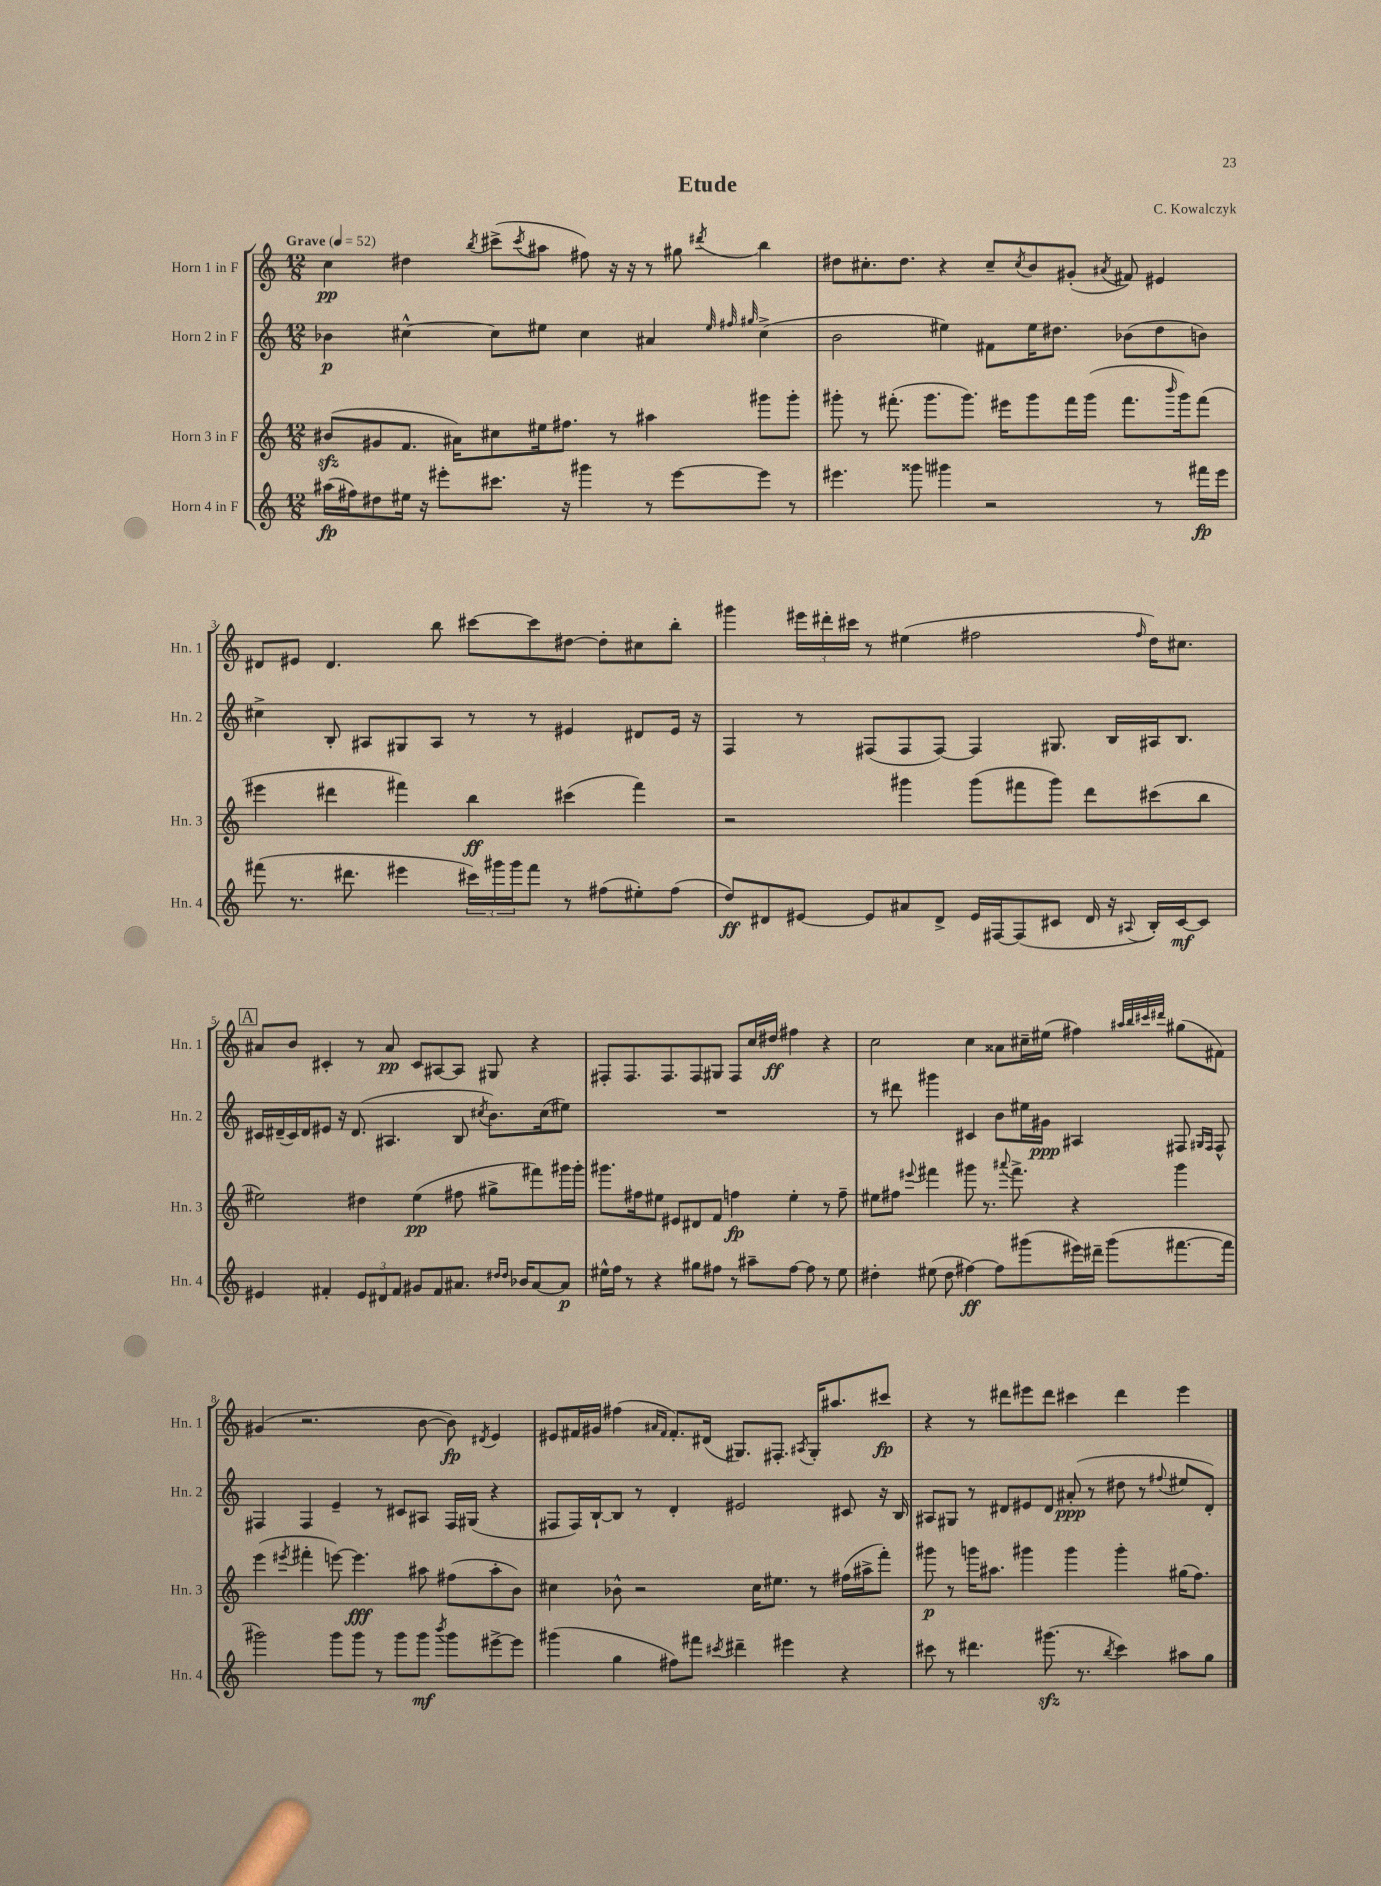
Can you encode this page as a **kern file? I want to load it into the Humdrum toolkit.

**kern	**dynam	**kern	**dynam	**kern	**dynam	**kern	**dynam
*part4	*part4	*part3	*part3	*part2	*part2	*part1	*part1
*staff4	*staff4	*staff3	*staff3	*staff2	*staff2	*staff1	*staff1
*I"Horn 4 in F	*	*I"Horn 3 in F	*	*I"Horn 2 in F	*	*I"Horn 1 in F	*
*I'Hn. 4	*	*I'Hn. 3	*	*I'Hn. 2	*	*I'Hn. 1	*
*clefG2	*	*clefG2	*	*clefG2	*	*clefG2	*
*k[]	*	*k[]	*	*k[]	*	*k[]	*
*M12/8	*	*M12/8	*	*M12/8	*	*M12/8	*
*MM52	*	*MM52	*	*MM52	*	*MM52	*
=1	=1	=1	=1	=1	=1	=1	=1
!	!	!	!	!	!	!LO:TX:a:B:t=Grave	!
(16aa#X\LL	fp	(8b#Xzz/L	.	4b-X\	p	4cc\	pp
16ff#X\J)	.	.	.	.	.	.	.
8dd#X\	.	8g#X/	.	.	.	.	.
16ee#X\Jk	.	8.f/J	.	[4cc#X^^\	.	4dd#X\	.
16r	.	.	.	.	.	.	.
8eee#X'\L	.	.	.	.	.	.	.
.	.	16a#X\KL)	.	.	.	.	.
.	.	.	.	.	.	8qbb/	.
8.ccc#X\J	.	8cc#X\	.	8cc#\L]	.	(8ccc#X^\L	.
.	.	.	.	.	.	8qccc#/	.
.	.	16ee#X\k	.	8ee#X\J	.	8aa#X\J	.
16r	.	8.ff#X\J	.	.	.	.	.
4ggg#X\	.	.	.	4cc#\	.	8ff#X\)	.
.	.	8r	.	.	.	16r	.
.	.	.	.	.	.	16r	.
8r	.	4aa#X\	.	4a#X/	.	8r	.
[8eee#\L	.	.	.	.	.	8gg#X\	.
.	.	.	.	32qqee#/	.	.	.
.	.	.	.	32qqff#X/	.	.	.
.	.	.	.	32qqgg#X/	.	8qddd#X/	.
8eee#\J]	.	8ggg#X\L	.	(4cc#^\	.	4bb\	.
8r	.	8ggg#'\J	.	.	.	.	.
=2	=2	=2	=2	=2	=2	=2	=2
4.eee#X\	.	8ggg#X'\	.	2b\	.	8dd#X\L	.
.	.	8r	.	.	.	8.cc#X'\	.
.	.	(8.fff#X'\	.	.	.	.	.
.	.	.	.	.	.	8.dd#\J	.
8ggg##X\	.	.	.	.	.	.	.
.	.	8.ggg#\L	.	.	.	.	.
4ggg#X\	.	.	.	4ee#X\)	.	4r	.
.	.	8.ggg#\J)	.	.	.	.	.
2r	.	.	.	8f#X\L	.	8cc#~/L	.
.	.	16eee#X\KL	.	.	.	.	.
.	.	.	.	.	.	8qcc#/	.
.	.	8ggg#\	.	16ee#\K	.	8b/	.
.	.	.	.	8.dd#X\J	.	.	.
.	.	16fff#\L	.	.	.	(8g#X'/J	.
.	.	(16ggg#\JJ	.	.	.	.	.
.	.	.	.	.	.	8qa#X/	.
.	.	8.fff#\L	.	(8b-X\L	.	8f#X/)	.
8r	.	.	.	8dd#\	.	4e#X/	.
.	.	16qqbbb/	.	.	.	.	.
.	.	16ggg#\k)	.	.	.	.	.
16fff#X\LL	fp	(8fff#\J	.	8bn\J)	.	.	.
16eee#\JJ	.	.	.	.	.	.	.
!!LO:LB:g=z
=3	=3	=3	=3	=3	=3	=3	=3
(8fff#X\	.	4eee#X\	.	4cc#X^\	.	8d#X/L	.
8.r	.	.	.	.	.	8e#X/J	.
.	.	4ddd#X\	.	8B'/	.	4.d#/	.
8.ddd#X\	.	.	.	.	.	.	.
.	.	.	.	8A#X/L	.	.	.
4eee#X\	.	4fff#X\)	.	8G#X/	.	.	.
.	.	.	.	8A#/J	.	8bb\	.
24ccc#X\LL)	.	4bb\	ff	8r	.	[8ccc#X\L	.
24ggg#X\	.	.	.	.	.	.	.
24ggg#\J	.	.	.	.	.	.	.
8fff#\J	.	.	.	8r	.	8ccc#\]	.
8r	.	(4ccc#X\	.	4e#X/	.	[8dd#X\J	.
(8ff#X\L	.	.	.	.	.	8dd#'\L]	.
8ee#X'\)	.	4fff#\)	.	8d#X/L	.	8cc#X\	.
(8ff#\J	.	.	.	16e#/Jk	.	8bb'\J	.
.	.	.	.	16r	.	.	.
=4	=4	=4	=4	=4	=4	=4	=4
8dd/L)	ff	2r	.	4F/	.	4ggg#X\	.
8d#X/	.	.	.	.	.	.	.
[8e#X/J	.	.	.	8r	.	24eee#X\LL	.
.	.	.	.	.	.	24ddd#X'\	.
.	.	.	.	.	.	24ccc#X\JJ	.
8e#/L]	.	.	.	(8F#X/L	.	8r	.
8a#X/	.	4ggg#X\	.	8F#/	.	(4ee#X\	.
8d#^/J	.	.	.	[8F#/J)	.	.	.
16e#/LL	.	(8ggg#\L	.	4F#/]	.	2ff#X\	.
[16F#X/J	.	.	.	.	.	.	.
(8F#/]	.	8fff#X\	.	.	.	.	.
8c#X/J	.	8ggg#\J)	.	8.G#X/	.	.	.
16d#/	.	8ddd\L	.	.	.	.	.
16r	.	.	.	16B/LL	.	.	.
8qqA#X/	.	.	.	.	.	16qqff#/	.
16B'/LL)	.	(8ccc#X\	.	16A#X/J	.	16dd\KL)	.
[16c#/J	mf	.	.	8.B/J	.	8.cc#X\J	.
8c#/J]	.	8bb\J	.	.	.	.	.
!!LO:LB:g=z
!!LO:REH:place=s1:t=A
=5	=5	=5	=5	=5	=5	=5	=5
4e#X/	.	2ee#X\)	.	16c#X/LL	.	8a#X/L	.
.	.	.	.	(16d#X~/	.	.	.
.	.	.	.	16c#/)	.	8b/J	.
.	.	.	.	16d#/J	.	.	.
4f#X'/	.	.	.	8e#X/J	.	4c#X'/	.
.	.	.	.	16r	.	.	.
.	.	.	.	(8.d#/	.	.	.
12e#/L	.	4dd#X\	.	.	.	8r	.
12d#X/	.	.	.	.	.	.	.
.	.	.	.	4.A#X/	.	8a#/	pp
12f#/J	.	.	.	.	.	.	.
8g#X/L	.	(4ee#\	pp	.	.	8c#/L	.
8f#/	.	.	.	.	.	[8A#X/	.
8.a#X/J	.	8ff#X\	.	8B/	.	8A#/J]	.
.	.	.	.	8qcc#X/	.	.	.
.	.	8gg#X^\L	.	8.b\L)	.	8G#X/	.
16qqdd#X/LL	.	.	.	.	.	.	.
16qqdd#/JJ	.	.	.	.	.	.	.
16b-X/KL	.	.	.	.	.	.	.
[8a#/	.	8fff#X\)	.	.	.	4r	.
.	.	.	.	(16cc#\k	.	.	.
8a#/J]	p	16ggg#X\L	.	8ee#X\J)	.	.	.
.	.	16ggg#'\JJ	.	.	.	.	.
=6	=6	=6	=6	=6	=6	=6	=6
16ee#X^^\LL	.	8.ggg#X\L	.	1.r	.	8F#X'/L	.
16ff\JJ	.	.	.	.	.	.	.
8r	.	.	.	.	.	8.F#/	.
.	.	16ff#X\k	.	.	.	.	.
4r	.	8ee#X\J	.	.	.	.	.
.	.	.	.	.	.	8.F#/	.
.	.	8e#X/L	.	.	.	.	.
8gg#X\L	.	8d#X/	.	.	.	8F#/	.
8ff#X\J	.	8f/J	.	.	.	8G#X/J	.
8r	.	4ffn\	fp	.	.	8F#/L	.
8aa#X~\L	.	.	.	.	.	16cc/L	.
.	.	.	.	.	.	16dd#X/JJ	ff
[8ff#\J	.	4ee#'\	.	.	.	4ff#X\	.
8ff#\]	.	.	.	.	.	.	.
8r	.	8r	.	.	.	4r	.
8ee#\	.	8ff~\	.	.	.	.	.
=7	=7	=7	=7	=7	=7	=7	=7
4dd#X'\	.	8ee#X\L	.	8r	.	2cc\	.
.	.	8ff#X\J	.	8ddd#X\	.	.	.
.	.	8qqeee#X/	.	.	.	.	.
(8ee#X\	.	4fff#X\	.	4ggg#X\	.	.	.
8dd#\	.	.	.	.	.	.	.
[4ff#X\)	ff	8ggg#X\	.	4c#X/	.	4cc\	.
.	.	8.r	.	.	.	.	.
8ff#\L]	.	.	.	8b\L	.	8a##X\L	.
.	.	8qqaaa#X/	.	.	.	.	.
.	.	8.fff#^\	.	.	.	.	.
(8ggg#X\	.	.	.	16ee#X\L	.	16cc#X~\L	.
.	.	.	.	16g#X\JJ	ppp	(16ee#X\JJ	.
16eee#X\L)	.	4r	.	4A#X/	.	4ff#X\)	.
16ddd#X~\JJ	.	.	.	.	.	.	.
(8ggg#\L	.	.	.	.	.	.	.
.	.	.	.	.	.	32qqaa#X/LLL	.
.	.	.	.	.	.	32qqbb/	.
.	.	.	.	.	.	32qqccc#X/	.
.	.	.	.	.	.	32qqddd#X/JJJ	.
[8.fff#X\	.	4ggg#\	.	8F#X/	.	(8gg#X\L	.
.	.	.	.	16qqG#X/LL	.	.	.
.	.	.	.	16qqF#/JJ	.	.	.
.	.	.	.	8F#^^/	.	8f#X\J)	.
16fff#\Jk]	.	.	.	.	.	.	.
!!LO:LB:g=z
=8	=8	=8	=8	=8	=8	=8	=8
2ggg#X\)	.	(4eee\	.	4F#X/	.	(4g#X/	.
.	.	8qeee#X/	.	.	.	.	.
.	.	4fff#X'\	.	4F#/	.	2.r	.
8ggg#\L	.	[8eeen\)	.	4e~/	.	.	.
8ggg#\J	.	4.eee\]	fff	.	.	.	.
8r	.	.	.	8r	.	.	.
8ggg#\L	.	.	.	8c#X/L	.	.	.
8ggg#\J	mf	8aa#X\	.	8A#X/J	.	[8b\	.
8qbbb/	.	.	.	.	.	.	.
8ggg#\L	.	(8ff#X\L	.	16F#/LL	.	8b\])	fp
.	.	.	.	(16G#X/JJ	.	.	.
.	.	.	.	.	.	8qd#X/	.
[8eee#X^\	.	8aa#'\	.	4r	.	4e/	.
8eee#\J]	.	8b\J)	.	.	.	.	.
=9	=9	=9	=9	=9	=9	=9	=9
(4ggg#X\	.	4cc#X\	.	8F#X/L	.	8e#X/L	.
.	.	.	.	16F#/L)	.	16f#X/L	.
.	.	.	.	[16B`/J	.	16g#X/JJ	.
4gg\	.	8b-X^^\	.	8B/J]	.	(4ff#X\	.
.	.	2r	.	8r	.	.	.
.	.	.	.	.	.	16qqa#X/LL	.
.	.	.	.	.	.	16qqf#/JJ	.
8ff#X\L)	.	.	.	4d'/	.	8.f#'/L)	.
8fff#X\J	.	.	.	.	.	.	.
.	.	.	.	.	.	(16d#X/Jk	.
8qccc#X/	.	.	.	.	.	.	.
4ddd#X~\	.	.	.	2e#X/	.	8.G#X/L)	.
.	.	16cc#\KL	.	.	.	.	.
.	.	8.ee#X\J	.	.	.	8.F#X'/J	.
4eee#X\	.	.	.	.	.	.	.
.	.	.	.	.	.	8qA#X/	.
.	.	8r	.	.	.	16G#'/KL	.
.	.	.	.	.	.	8.aa#X/	.
4r	.	(16ff#X\LL	.	8c#X/	.	.	.
.	.	16aa#X^\J	.	.	.	.	.
.	.	8fff'\J)	.	16r	.	8ccc#X/J	fp
.	.	.	.	16B/	.	.	.
=10	=10	=10	=10	=10	=10	=10	=10
8ccc#X\	.	8ggg#X\	p	8A#X/L	.	4r	.
8r	.	8r	.	8G#X/J	.	.	.
4.ddd#X\	.	16gggn\KL	.	8r	.	8r	.
.	.	8.aa#X\J	.	.	.	.	.
.	.	.	.	8d#X/L	.	8ddd#X\L	.
.	.	4ggg#X\	.	8e#X/	.	8eee#X\	.
(8.ggg#Xzz\	.	.	.	8d#/J	.	8ddd#\J	.
.	.	4ggg#\	.	(8a#X'/	ppp	4ccc#X\	.
8.r	.	.	.	.	.	.	.
.	.	.	.	8r	.	.	.
8qbb/	.	.	.	.	.	.	.
4ccc#\)	.	4ggg#'\	.	8dd#X\	.	4ddd#\	.
.	.	.	.	8r	.	.	.
.	.	.	.	8qqff#X/	.	.	.
8aa#X\L	.	(16gg#X\KL	.	8ee#X/L	.	4eee#\	.
.	.	8.ff\J)	.	.	.	.	.
8gg\J	.	.	.	8d#'/J)	.	.	.
==	==	==	==	==	==	==	==
*-	*-	*-	*-	*-	*-	*-	*-
